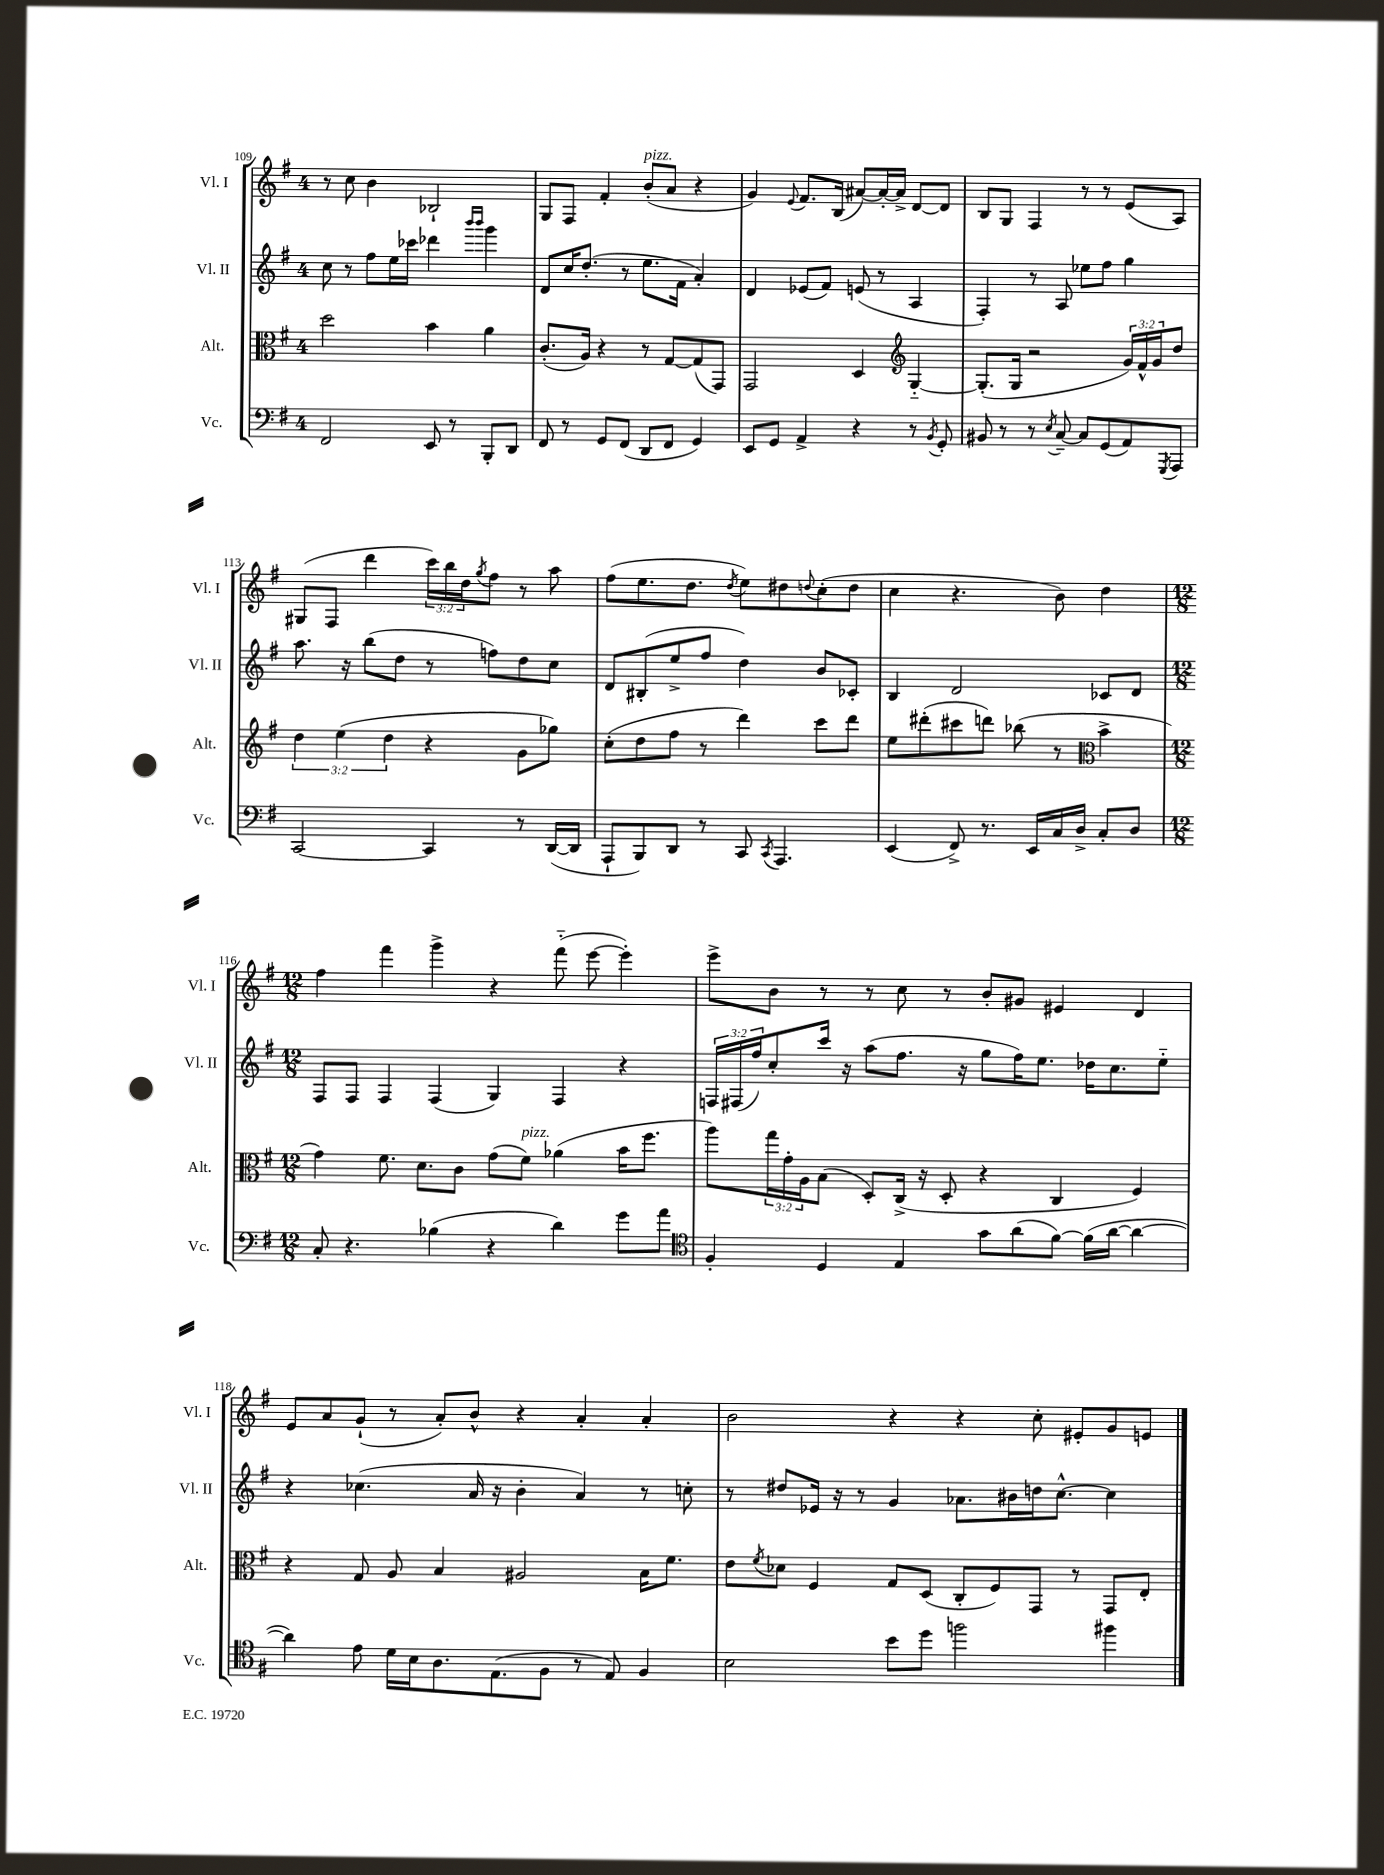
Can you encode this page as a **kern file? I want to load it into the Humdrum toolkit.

**kern	**kern	**kern	**kern
*part4	*part3	*part2	*part1
*staff4	*staff3	*staff2	*staff1
*I"Vc.	*I"Alt.	*I"Vl. II	*I"Vl. I
*I'Vc.	*I'Alt.	*I'Vl. II	*I'Vl. I
*clefF4	*clefC3	*clefG2	*clefG2
*k[f#]	*k[f#]	*k[f#]	*k[f#]
*M4/4	*M4/4	*M4/4	*M4/4
=109	=109	=109	=109
2FF#/	2dd\	8cc\	8r
.	.	8r	8cc\
.	.	8ff#\L	4b\
.	.	16ee\L	.
.	.	16ccc-X\JJ	.
8EE/	4b\	4ddd-X\	2B-X`/
8r	.	.	.
.	.	16qqbbb/LL	.
.	.	16qqbbb/JJ	.
8BBB'/L	4a\	4ggg\	.
8DD/J	.	.	.
=110	=110	=110	=110
8FF#/	(8.c'/L	8d/L	8G/L
8r	.	16cc/K	8F#/J
.	16A/Jk)	(8.dd'/J	.
8GG/L	4r	.	4f#'/
(8FF#/J	.	8r	.
!	!	!	!LO:TX:a:i:t=pizz.
8DD/L	8r	8.ee\L	(8b'/L
8FF#/J	[8G/L	.	8a/J
.	.	16f#\Jk	.
4GG/)	(8G/]	4a'/)	4r
.	8GG/J)	.	.
=111	=111	=111	=111
8EE/L	2GG/	4d/	4g/)
8GG/J	.	.	.
.	.	.	8qqe/
4AA^/	.	(8e-X/L	8.f#/L
.	.	8f#/J)	.
.	.	.	(16B/Jk
4r	4D/	(8en/	[8a#X/L)
.	.	8r	16a#'/L_
.	.	.	16a#^/JJ]
*	*clefG2	*	*
8r	[4G/	4A/	[8d/L
8qBB/	.	.	.
8GG'/	.	.	8d/J]
=112	=112	=112	=112
8BB#X/	(8.G'/L]	4F#'/)	8B/L
8r	.	.	8G/J
.	16G/Jk	.	.
8r	2r	8r	4F#/
8qE/	.	.	.
[8C~/	.	8A/	.
8C/L]	.	8ee-X\L	8r
(8GG/	.	8ff#\J	8r
8AA/)	24g/LL)	4gg\	(8e/L
.	24f#^^/	.	.
.	24g/J	.	.
8qGGG/	.	.	.
8AAA/J	8dd/J	.	8A/J)
!!LO:LB:g=z
=113	=113	=113	=113
[2CC/	6dd\	8.aa\	(8G#X/L
.	.	.	8F#/J
.	(6ee\	.	.
.	.	16r	.
.	.	(8bb\L	4ddd\
.	6dd\	.	.
.	.	8dd\J	.
4CC/]	4r	8r	24ccc\LL)
.	.	.	24bb\
.	.	.	24dd\J
.	.	.	8qgg/
.	.	8ffn\L)	8ff#\J
8r	8g\L	8dd\	8r
([16DD/LL	8gg-X\J)	8cc\J	8aa\
16DD/JJ]	.	.	.
=114	=114	=114	=114
8AAA`/L	(8cc'\L	8d/L	(8ff#\L
8BBB/)	8dd\	(8B#X'/	8.ee\
8DD/J	8ff#\J	8ee^/	.
.	.	.	8.dd\J
8r	8r	8ff#/J	.
.	.	.	8qdd/
8CC/	4ddd\)	4dd\)	8ee\L)
8qCC/	.	.	.
4.AAA/	.	.	8dd#X\
.	.	.	8qqddn/
.	8ccc\L	8b/L	(8cc'\
.	8ddd\J	8c-X'/J	8dd\J
=115	=115	=115	=115
(4EE/	8ee\L	4B/	4cc\
.	(8ddd#X'\	.	.
8FF#^/)	8ccc#X\	2d/	4.r
8.r	8dddn\J)	.	.
.	(8bb-X\	.	.
16EE/LL	.	.	.
16C/	8r	.	8b\)
16D^/JJ	.	.	.
*	*clefC3	*	*
8C'/L	4b^\	8c-X/L	4dd\
8D/J	.	8d/J	.
!!LO:LB:g=z
=116	=116	=116	=116
*M12/8	*M12/8	*M12/8	*M12/8
8C'/	4g\)	8F#/L	4ff#\
4.r	.	8F#/J	.
.	8.f#\	4F#/	4fff#\
.	8.d\L	.	.
(4B-X\	.	(4F#/	4ggg^\
.	8c\J	.	.
4r	(8g\L	4G/)	4r
!	!LO:TX:a:i:t=pizz.	!	!
.	8f#\J)	.	.
4d\)	(4a-X\	4F#/	(8fff#\
.	.	.	[8eee\
8g\L	16b\KL	4r	4eee'\])
.	8.ff#\J	.	.
8a\J	.	.	.
=117	=117	=117	=117
*clefC4	*	*	*
4F#'/	8aa\L)	24Fn/LL	8eee^\L
.	.	(24F#X/	.
.	.	24ff#/J)	.
.	24gg\L	8cc'/	8b\J
.	24g'\	.	.
.	24A\J	.	.
4D/	(8B\J	16ccc/Jk	8r
.	.	16r	.
.	8D'/L)	(8aa\L	8r
4E/	(16C^/Jk	8.ff#\J	8cc\
.	16r	.	.
.	8D'/	.	8r
.	.	16r	.
8g\L	4r	8gg\L	8b'/L
(8a\	.	16ff#\K)	8g#X/J
.	.	8.ee\J	.
[8f#\J)	4C/	.	4e#X/
(16f#\LL]	.	16dd-X\KL	.
[16a\JJ	.	8.cc\	.
4a\_	4F#/)	.	4d/
.	.	8ee\J	.
!!LO:LB:g=z
=118	=118	=118	=118
4a\])	4r	4r	8e/L
.	.	.	8a/
8e\	8G/	(4.cc-X\	(8g`/J
16d\LL	8A/	.	8r
16B\J	.	.	.
8.A\	4B/	.	8a'/L)
.	.	16a/	8b^^/J
(8.E\	.	16r	.
.	2A#X/	4b'\	4r
8F#\J	.	.	.
8r	.	4a/)	4a'/
8E/)	.	.	.
4F#/	16B\KL	8r	4a'/
.	8.f#\J	.	.
.	.	8ccn'\	.
=119	=119	=119	=119
2B\	8e\L	8r	2b\
.	8qf#/	.	.
.	8d-X\J	8dd#X/L	.
.	4F#/	16e-X/Jk	.
.	.	16r	.
.	.	8r	.
8b\L	8G/L	4g/	4r
8dd\J	(8D/J	.	.
2ffn\	8C'/L	8.a-X\L	4r
.	8F#/)	.	.
.	.	16b#X\L	.
.	8GG/J	16ddn\J	8cc'\
.	.	[8.cc^^\J	.
.	8r	.	8e#X'/L
4ff#X\	8GG/L	4cc\]	8g/
.	8E'/J	.	8en/J
==	==	==	==
*-	*-	*-	*-
